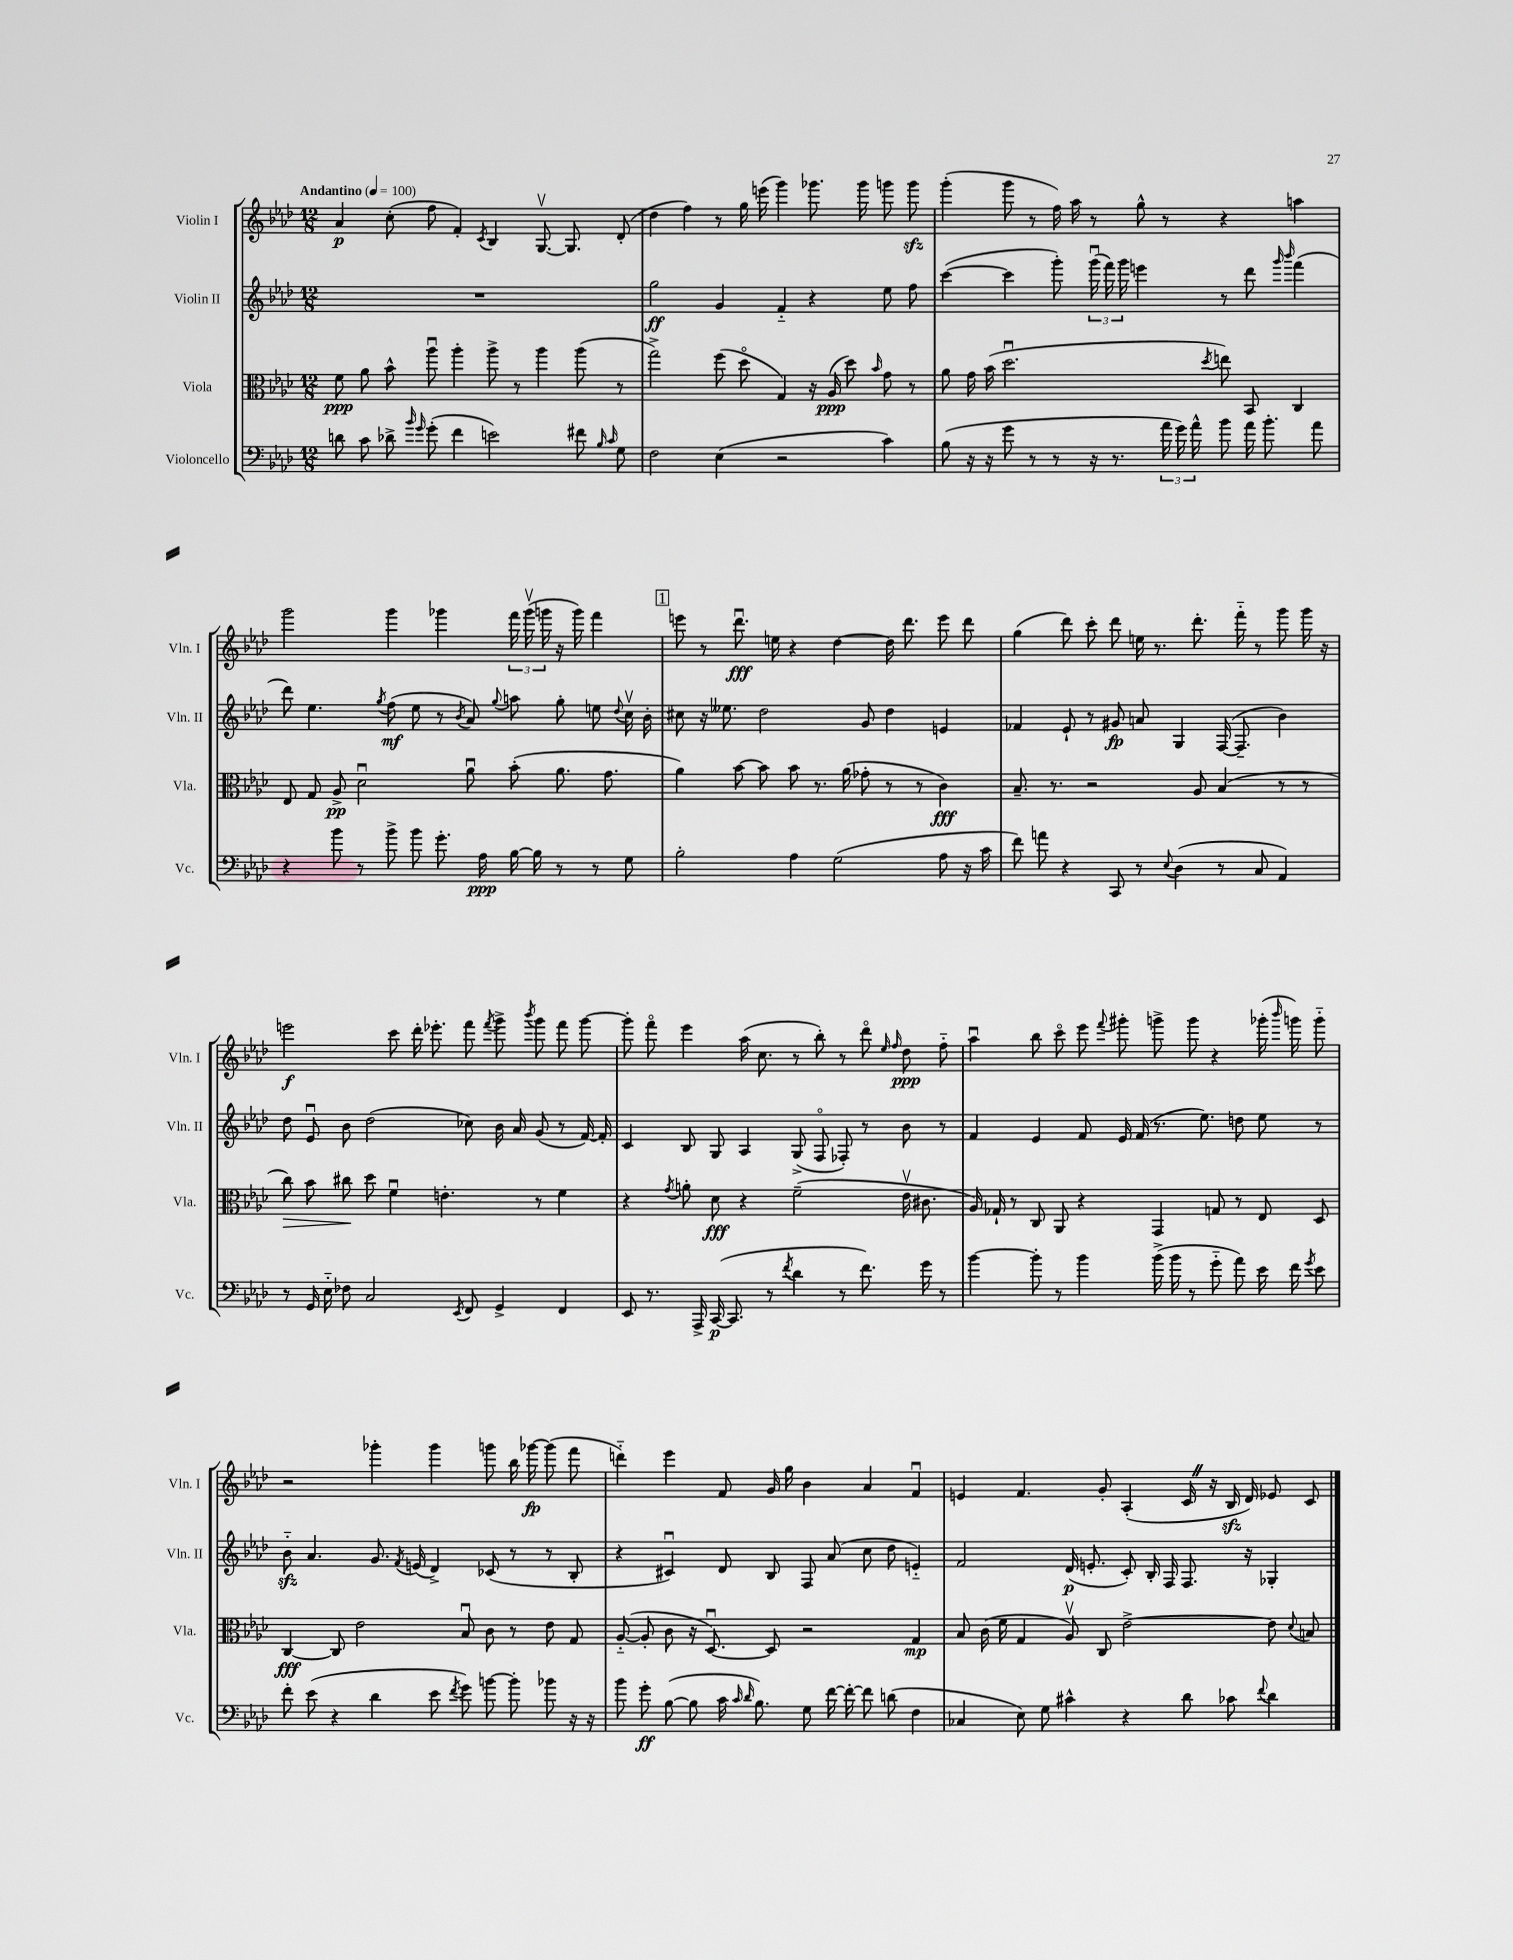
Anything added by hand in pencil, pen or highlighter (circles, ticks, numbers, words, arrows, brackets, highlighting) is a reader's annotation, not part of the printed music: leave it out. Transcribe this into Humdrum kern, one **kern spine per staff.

**kern	**dynam	**kern	**dynam	**kern	**dynam	**kern	**dynam
*part4	*part4	*part3	*part3	*part2	*part2	*part1	*part1
*staff4	*staff4	*staff3	*staff3	*staff2	*staff2	*staff1	*staff1
*I"Violoncello	*	*I"Viola	*	*I"Violin II	*	*I"Violin I	*
*I'Vc.	*	*I'Vla.	*	*I'Vln. II	*	*I'Vln. I	*
*clefF4	*	*clefC3	*	*clefG2	*	*clefG2	*
*k[b-e-a-d-]	*	*k[b-e-a-d-]	*	*k[b-e-a-d-]	*	*k[b-e-a-d-]	*
*M12/8	*	*M12/8	*	*M12/8	*	*M12/8	*
*MM100	*	*MM100	*	*MM100	*	*MM100	*
=1	=1	=1	=1	=1	=1	=1	=1
!	!	!	!	!	!	!LO:TX:a:B:t=Andantino	!
8dn\	.	8f\	ppp	1.r	.	4a-/	p
8c\	.	8a-\	.	.	.	.	.
8d-X^\	.	8b-^^\	.	.	.	(8cc'\	.
16qqb-/	.	.	.	.	.	.	.
16qqg/	.	.	.	.	.	.	.
(8g'\	.	8aa-u\	.	.	.	8ff\	.
4f\	.	4aa-'\	.	.	.	4f'/)	.
.	.	.	.	.	.	8qc/	.
2en\)	.	8aa-^\	.	.	.	4B-/	.
.	.	8r	.	.	.	.	.
.	.	4aa-\	.	.	.	[8.Gv/	.
.	.	.	.	.	.	8.G/]	.
8f#X\	.	(8aa-\	.	.	.	.	.
16qqB-/	.	.	.	.	.	.	.
16qqc/	.	.	.	.	.	.	.
8G\	.	8r	.	.	.	(8d-'/	.
=2	=2	=2	=2	=2	=2	=2	=2
2F\	.	2gg^\)	.	2gg\	ff	4dd-\	.
.	.	.	.	.	.	4ff\)	.
(4E-\	.	(8ff\	.	4g/	.	8r	.
.	.	8dd-\	.	.	.	16gg\	.
.	.	.	.	.	.	(16eeen\	.
2r	.	4G/)	.	4f/	.	4ggg\)	.
.	.	16r	.	4r	.	8.ggg-X\	.
.	.	(16A-/	ppp	.	.	.	.
.	.	8dd-\)	.	.	.	.	.
.	.	.	.	.	.	16ggg-\	.
.	.	16qqb-/	.	.	.	.	.
4c\)	.	8g\	.	8ee-\	.	8gggn\	.
.	.	8r	.	8ff\	.	8gggzz\	.
=3	=3	=3	=3	=3	=3	=3	=3
(8B-\	.	8a-\	.	([4ccc\	.	(4ggg'\	.
16r	.	16g\	.	.	.	.	.
16r	.	(16b-\	.	.	.	.	.
8g\	.	2.dd-u\	.	4ccc\]	.	8ggg\	.
8r	.	.	.	.	.	8r	.
8r	.	.	.	8ggg'\)	.	16ff\)	.
.	.	.	.	.	.	16aa-\	.
16r	.	.	.	(24gggu\	.	8r	.
.	.	.	.	24fff\)	.	.	.
8.r	.	.	.	.	.	.	.
.	.	.	.	24ggg\	.	.	.
.	.	.	.	4eeen\	.	8gg^^\	.
24a-\	.	.	.	.	.	8r	.
24g\)	.	.	.	.	.	.	.
24a-^^\	.	.	.	.	.	.	.
.	.	8qdd-/	.	.	.	.	.
8b-\	.	8een\)	.	8r	.	4r	.
16a-\	.	8BB-/	.	8ddd-\	.	.	.
8.b-'\	.	.	.	.	.	.	.
.	.	.	.	16qqggg/	.	.	.
.	.	.	.	16qqbbb-/	.	.	.
.	.	4C/	.	(4fff\	.	4aan\	.
8a-\	.	.	.	.	.	.	.
!!LO:LB:g=z
=4	=4	=4	=4	=4	=4	=4	=4
4r	.	8E-/	.	8ddd-\)	.	2ggg\	.
.	.	8G/	.	4.ee-\	.	.	.
8b-\	.	8A-^/	pp	.	.	.	.
8r	.	2d-u\	.	.	.	.	.
.	.	.	.	8qgg/	.	.	.
8b-^\	.	.	.	(8ff\	mf	4ggg\	.
8b-\	.	.	.	8ee-\	.	.	.
8.g'\	.	.	.	8r	.	4ggg-X\	.
.	.	.	.	8qb-/	.	.	.
.	.	8a-u\	.	8a-/)	.	.	.
16A-\	ppp	.	.	.	.	.	.
.	.	.	.	8qqgg/	.	.	.
[16B-\	.	(8b-'\	.	8aan\	.	24fff\	.
.	.	.	.	.	.	(24ggg-v\	.
16B-\]	.	.	.	.	.	.	.
.	.	.	.	.	.	24gggn\	.
8r	.	8.a-\	.	8gg'\	.	16r	.
.	.	.	.	.	.	16ggg\)	.
8r	.	.	.	8een\	.	4fff\	.
.	.	8.g\	.	.	.	.	.
.	.	.	.	8qqdd-/	.	.	.
8G\	.	.	.	16ccv\	.	.	.
.	.	.	.	16b-'\	.	.	.
!!LO:REH:place=s1:t=1
=5	=5	=5	=5	=5	=5	=5	=5
2B-'\	.	4a-\)	.	8cc#X\	.	8eeen\	.
.	.	.	.	16r	.	8r	.
.	.	.	.	8.ee--X\	.	.	.
.	.	[8b-\	.	.	.	8.ddd-u\	fff
.	.	8b-\]	.	2dd-\	.	.	.
.	.	.	.	.	.	16een\	.
4A-\	.	8b-\	.	.	.	4r	.
.	.	8.r	.	.	.	.	.
(2G\	.	.	.	.	.	[4dd-\	.
.	.	(16a-\	.	.	.	.	.
.	.	8g-X'\	.	8g/	.	.	.
.	.	8r	.	4dd-\	.	16dd-\]	.
.	.	.	.	.	.	8.ddd-\	.
.	.	8r	.	.	.	.	.
8A-\	.	4c\)	fff	4en/	.	8eee\	.
16r	.	.	.	.	.	8ddd-\	.
16c\	.	.	.	.	.	.	.
=6	=6	=6	=6	=6	=6	=6	=6
8f\)	.	8.B-~/	.	4f-X/	.	(4gg\	.
8an\	.	.	.	.	.	.	.
.	.	8.r	.	.	.	.	.
4r	.	.	.	8e-`/	.	8ddd-\)	.
.	.	2r	.	8r	.	8ccc'\	.
8CC/	.	.	.	8g#X/	fp	8ddd-\	.
8r	.	.	.	8an/	.	16een\	.
.	.	.	.	.	.	8.r	.
8qqE-/	.	.	.	.	.	.	.
(4D-\	.	.	.	4G/	.	.	.
.	.	8A-/	.	.	.	8.ddd-'\	.
8r	.	(4B-/	.	([16F/	.	.	.
.	.	.	.	8.F~/]	.	16fff\	.
8C/	.	.	.	.	.	8r	.
4AA-/)	.	8r	.	4b-\)	.	8ggg\	.
.	.	8r	.	.	.	16ggg\	.
.	.	.	.	.	.	16r	.
!!LO:LB:g=z
=7	=7	=7	=7	=7	=7	=7	=7
!	!	!	!LO:HP:b	!	!	!	!
8r	.	8cc\)	>	8dd-\	.	2eeen\	f
16GG/	.	8b-\	.	8e-u/	.	.	.
16E-\	.	.	.	.	.	.	.
8F-X\	.	8cc#X\	.	8b-\	.	.	.
2C/	.	8dd-\	]	(2dd-\	.	.	.
.	.	4fu\	.	.	.	8ccc\	.
.	.	.	.	.	.	16ddd-'\	.
.	.	.	.	.	.	8.eee-X'\	.
.	.	4.en'\	.	.	.	.	.
8qEE-/	.	.	.	.	.	.	.
8FF/	.	.	.	8cc-X\)	.	8fff\	.
.	.	.	.	.	.	8qfff/	.
4GG^/	.	.	.	16b-\	.	8ggg^\	.
.	.	.	.	16a-/	.	.	.
.	.	.	.	.	.	8qbbb-/	.
.	.	8r	.	(8g/	.	8ggg\	.
4FF/	.	4f\	.	8r	.	8fff\	.
.	.	.	.	[16f/)	.	[8ggg\	.
.	.	.	.	16f'/]	.	.	.
=8	=8	=8	=8	=8	=8	=8	=8
8EE-/	.	4r	.	4c/	.	8ggg'\]	.
8.r	.	.	.	.	.	8fff\	.
.	.	8qg/	.	.	.	.	.
.	.	8an'\	.	8B-/	.	4eee-\	.
16AAA-^/	.	.	.	.	.	.	.
([16CC/	p	8d-\	fff	8G/	.	.	.
8.CC/]	.	.	.	.	.	.	.
.	.	4r	.	4A-/	.	(16aa-\	.
.	.	.	.	.	.	8.cc\	.
8r	.	.	.	.	.	.	.
8qf/	.	.	.	.	.	.	.
4d-\	.	(2f~\	.	(8G^/	.	8r	.
.	.	.	.	8F/	.	8bb-'\)	.
8r	.	.	.	8F-X'/)	.	8r	.
8.f\)	.	.	.	8r	.	8ddd-\	.
.	.	.	.	.	.	16qqee-/	.
.	.	.	.	.	.	16qqff/	.
.	.	16e-v\	.	8b-\	.	8dd-\	ppp
16g\	.	8.c#X\	.	.	.	.	.
8r	.	.	.	8r	.	8ff\	.
=9	=9	=9	=9	=9	=9	=9	=9
[4b-\	.	16A-/)	.	4f/	.	4aa-u\	.
.	.	16G-X`/	.	.	.	.	.
.	.	8r	.	.	.	.	.
8b-'\]	.	8C/	.	4e-/	.	8bb-\	.
8r	.	8AA-/	.	.	.	8ccc\	.
4b-\	.	4r	.	8f/	.	8eee-\	.
.	.	.	.	.	.	8qqfff/	.
.	.	.	.	16e-/	.	8ggg#X'\	.
.	.	.	.	(16f/	.	.	.
(16b-^\	.	4GG/	.	8.r	.	8gggn^\	.
16b-\	.	.	.	.	.	.	.
8r	.	.	.	.	.	8ggg\	.
.	.	.	.	8.ee-\)	.	.	.
8g\	.	8Gn/	.	.	.	4r	.
8a-\)	.	8r	.	8ddn\	.	.	.
16e-\	.	8E-/	.	8ee-\	.	(16ggg-X'\	.
.	.	.	.	.	.	16qqbbb-/	.
16f\	.	.	.	.	.	16gggn\)	.
8qg/	.	.	.	.	.	.	.
8e-\	.	8D-/	.	8r	.	8ggg\	.
!!LO:LB:g=z
=10	=10	=10	=10	=10	=10	=10	=10
8f'\	.	[4C/	fff	8b-zz\	.	2r	.
(8e-\	.	.	.	4.a-/	.	.	.
4r	.	8C/]	.	.	.	.	.
.	.	2e-\	.	.	.	.	.
4d-\	.	.	.	8.g/	.	4ggg-X'\	.
.	.	.	.	8qf/	.	.	.
.	.	.	.	(16en/	.	.	.
8e-\	.	.	.	4d-^/)	.	4ggg-\	.
8qf/	.	.	.	.	.	.	.
8g\)	.	8B-u/	.	.	.	.	.
[8bn\	.	8c\	.	(8c-X/	.	8gggn\	.
8b'\]	.	8r	.	8r	.	16bb-\	.
.	.	.	.	.	.	[16ggg-X\	fp
8b-X\	.	8e-\	.	8r	.	(8ggg-\]	.
16r	.	8G/	.	8B-'/	.	8fff\	.
16r	.	.	.	.	.	.	.
=11	=11	=11	=11	=11	=11	=11	=11
8b-\	.	([8A-/	.	4r	.	4dddn\)	.
8g'\	ff	8A-'/]	.	.	.	.	.
([8B-\	.	8c\	.	4c#Xu/)	.	4eee-\	.
8B-\]	.	16r	.	.	.	.	.
.	.	[8.D-u/)	.	.	.	.	.
16c\	.	.	.	8d-/	.	8f/	.
16qqc/	.	.	.	.	.	.	.
16qqd-/	.	.	.	.	.	.	.
8.B-\)	.	.	.	.	.	.	.
.	.	8D-/]	.	8B-/	.	16g/	.
.	.	.	.	.	.	16gg\	.
8G\	.	2r	.	8F/	.	4b-\	.
[16f\	.	.	.	(8a-/	.	.	.
16f'\_	.	.	.	.	.	.	.
8f\]	.	.	.	8cc\	.	4a-/	.
(8dn\	.	.	.	8dd-\	.	.	.
4F\	.	4G/	mp	4en/)	.	4fu/	.
=12	=12	=12	=12	=12	=12	=12	=12
4C-X/	.	8B-/	.	2f/	.	4en/	.
.	.	(16c\	.	.	.	.	.
.	.	16f\	.	.	.	.	.
8E-\)	.	4G/	.	.	.	4.f/	.
8G\	.	.	.	.	.	.	.
4c#X^^\	.	8A-v/)	.	(16d-/	p	.	.
.	.	.	.	8.en'/	.	.	.
.	.	8C/	.	.	.	8g'/	.
4r	.	[2e-^\	.	8c'/)	.	(4A-'/	.
.	.	.	.	16B-'/	.	.	.
.	.	.	.	16F/	.	.	.
8d-\	.	.	.	8.F/	.	16cZ/	.
.	.	.	.	.	.	16r	.
8c-X\	.	.	.	.	.	16B-zz/	.
.	.	.	.	16r	.	16d-/)	.
8qqf/	.	.	.	.	.	.	.
4d-\	.	8e-\]	.	4G-X'/	.	8e-X/	.
.	.	8qqd-/	.	.	.	.	.
.	.	8Bn/	.	.	.	8c/	.
==	==	==	==	==	==	==	==
*-	*-	*-	*-	*-	*-	*-	*-
